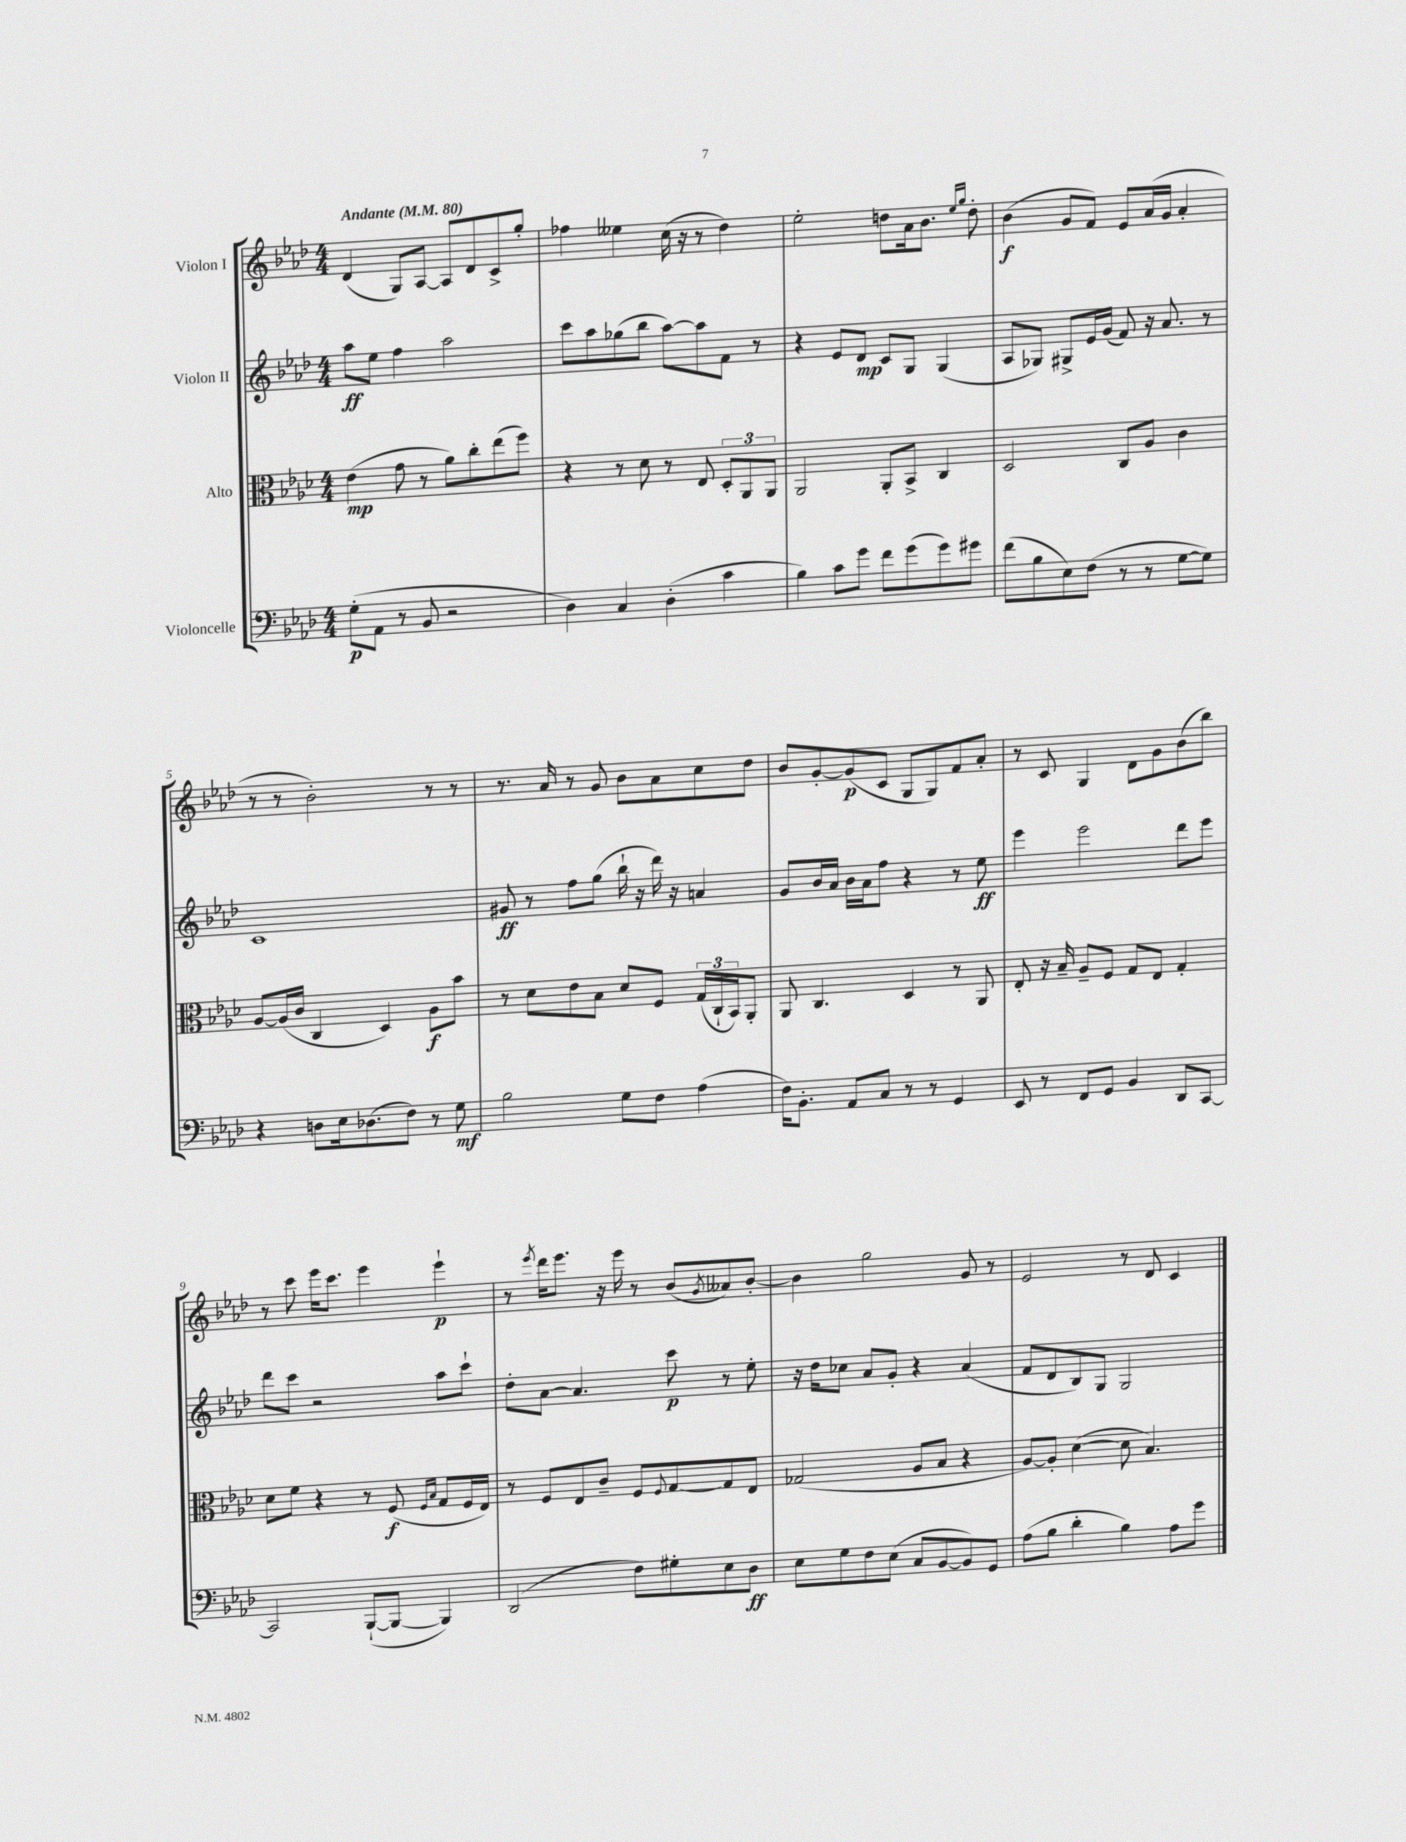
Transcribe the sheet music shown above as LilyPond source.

<<
\new StaffGroup <<
\new Staff = "s0" \with { instrumentName = "Violon I" } {
    \clef treble \key aes \major \numericTimeSignature \time 4/4 \tempo "Andante" 4 = 80
    des'4( g8) aes8~ aes8 des'8 c'8-> g''8-. |
    fes''4 eeses''4 c''16( r16 r8 des''4) |
    ees''2-. d''8 aes'16 bes'8. \grace { ees''16 g''16 } d''8-. |
    bes'4\f( g'8 f'8) ees'8 aes'16( g'16 aes'4-. |
    r8 r8 bes'2-.) r8 r8 |
    r8. aes'16 r8 g'8 bes'8 aes'8 c''8 des''8 |
    bes'8 g'8~-. g'8\p( c'8 g8 g8) f'8 aes'8-. |
    r8 c'8 g4 des'8 g'8 bes'8( bes''8) |
    r8 c'''8 ees'''16 c'''8. ees'''4 ees'''4-!\p |
    r8 \acciaccatura { ees'''8 } des'''16 ees'''8. r16 ees'''16 r8 bes'8( \acciaccatura { g'8 } aeses'8) bes'8~-. |
    bes'4 g''2 g'8 r8 |
    ees'2 r8 des'8 c'4 \bar "|." |
}
\new Staff = "s1" \with { instrumentName = "Violon II" } {
    \clef treble \key aes \major \numericTimeSignature \time 4/4
    aes''8\ff ees''8 f''4 aes''2 |
    c'''8 aes''8 ges''8( bes''8 aes''8~) aes''8 f'8 r8 |
    r4 ees'8 des'8\mp c'8 g8 g4( |
    aes8 ges8) gis8-> ees'16 g'16( f'8) r16 aes'8. r8 |
    c'1 |
    gis'8\ff r8 f''8 g''8( bes''16-! r16 des'''16) r16 a'4 |
    g'8 bes'16 aes'16 bes'16 aes'16 f''8 r4 r8 ees''8\ff |
    ees'''4 ees'''2 des'''8 ees'''8 |
    des'''8 c'''8 r2 aes''8 c'''8-! |
    des''8-. aes'8~ aes'4. c'''8\p r8 ees''8-. |
    r16 des''16 ces''8 aes'8 g'8-. r4 aes'4( |
    f'8 des'8 bes8) g8 g2 \bar "|." |
}
\new Staff = "s2" \with { instrumentName = "Alto" } {
    \clef alto \key aes \major \numericTimeSignature \time 4/4
    ees'4\mp( g'8 r8 aes'8) c''8-. ees''8( f''8) |
    r4 r8 des'8 r8 ees8 \tuplet 3/2 { des8-. aes,8 aes,8 } |
    aes,2 aes,8-. bes,8-> c4 |
    des2 c8 aes8 c'4 |
    aes8~ aes16( c'16 c4 des4) aes8\f bes'8 |
    r8 des'8 ees'8 bes8 des'8 f8 \tuplet 3/2 { g16( c16-! bes,16) } aes,8-. |
    aes,8 c4. des4 r8 aes,8 |
    ees8-. r16 bes16-- aes8-- f8 g8 ees8 g4-. |
    des'8 f'8 r4 r8 f8\f( \grace { f16 bes16 } g8 f16 ees16) |
    r8 f8 ees8 c'8-- f8 \appoggiatura { f8 } g8~ g8 ees8 |
    ges2( aes8 bes8 r4 |
    aes8~) aes8-. des'4~( des'8 bes4.) \bar "|." |
}
\new Staff = "s3" \with { instrumentName = "Violoncelle" } {
    \clef bass \key aes \major \numericTimeSignature \time 4/4
    g8-.\p( aes,8 r8 bes,8 r2 |
    des4) c4 des4-.( c'4 |
    bes4) c'8 g'8 f'8 g'8( g'8) gis'8 |
    f'8( bes8 ees8) f8( r8 r8 g8~ g8) |
    r4 d8 ees16 des8.( f8) r8 g8\mf |
    bes2 g8 f8 aes4( |
    f16) bes,8.-. aes,8 c8 r8 r8 g,4 |
    ees,8 r8 f,8 g,8 bes,4 des,8 c,8~ |
    c,2 bes,,8~-!( bes,,8~ bes,,4) |
    des,2( f8) gis8-. ees8 des8\ff |
    ees8 g8 f8 ees8( c8 bes,8~ bes,8) g,8 |
    aes8( bes8 des'4-. bes4) aes8 g'8 \bar "|." |
}
>>
>>
